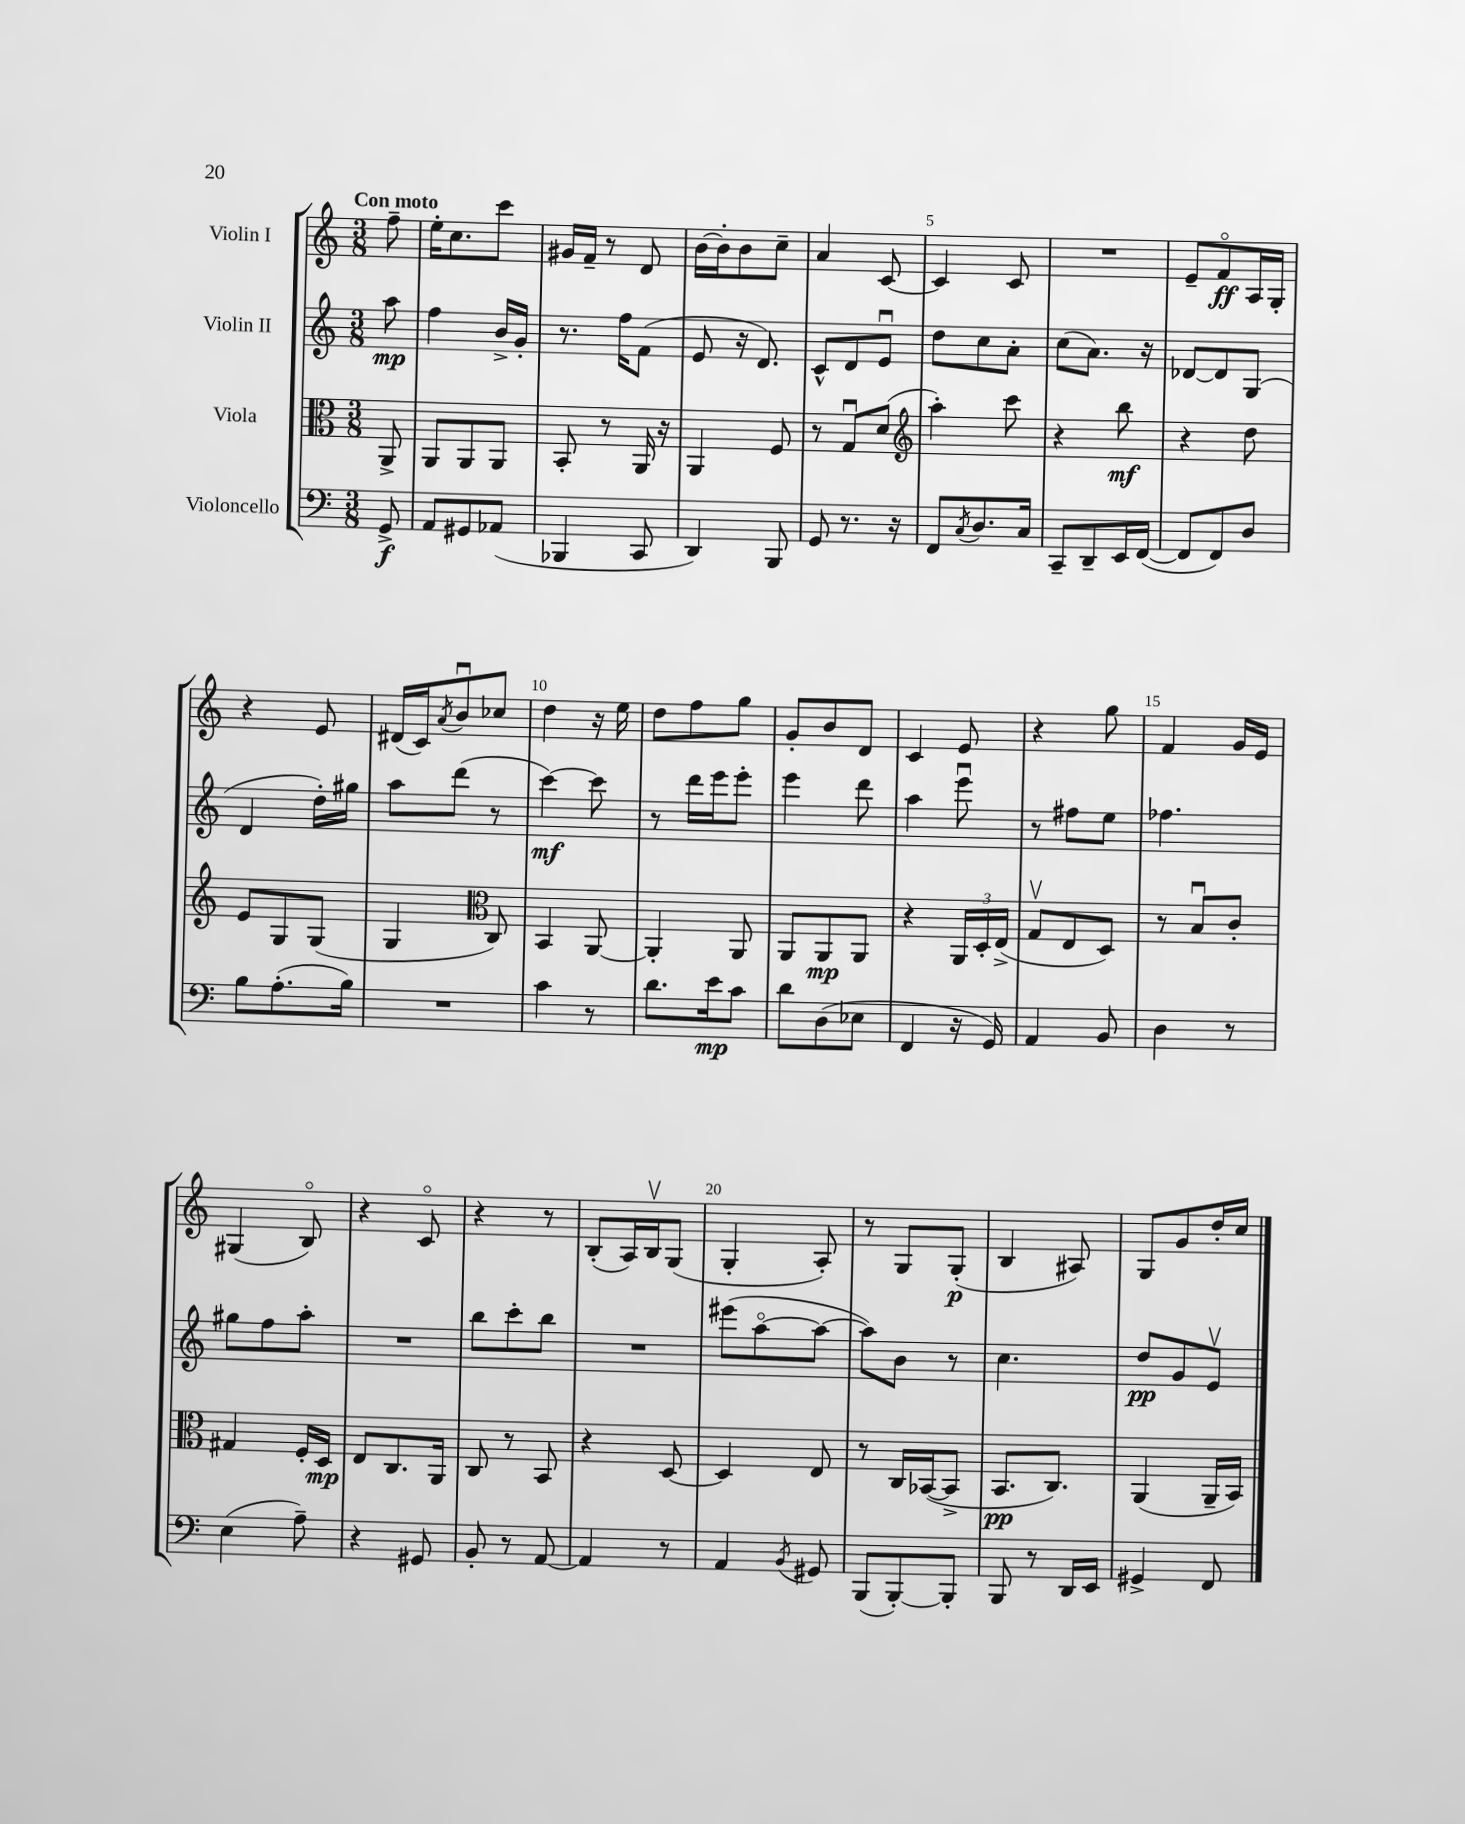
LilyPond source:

<<
\new StaffGroup <<
\new Staff = "s0" \with { instrumentName = "Violin I" } {
    \clef treble \key c \major \numericTimeSignature \time 3/8 \partial 8 \tempo "Con moto"
    f''8-- |
    e''16-. c''8. c'''8 |
    gis'16 f'16-- r8 d'8 |
    b'16~ b'16-. b'8 c''8-- |
    a'4 c'8~ |
    c'4 c'8 |
    R4. |
    e'8-- f'8\flageolet\ff a16 g16-. |
    r4 e'8 |
    dis'16( c'16) \acciaccatura { a'8 } b'8\downbow ces''8 |
    d''4 r16 e''16 |
    d''8 f''8 g''8 |
    g'8-. b'8 d'8 |
    c'4 e'8 |
    r4 g''8 |
    f'4 g'16 e'16 |
    gis4( b8\flageolet) |
    r4 c'8\flageolet |
    r4 r8 |
    b8-.( a16) b16\upbow g8( |
    g4-. a8-.) |
    r8 g8 g8-.\p( |
    b4 ais8) |
    g8 g'8 d''16-. c''16 \bar "|." |
}
\new Staff = "s1" \with { instrumentName = "Violin II" } {
    \clef treble \key c \major \numericTimeSignature \time 3/8 \partial 8
    a''8\mp |
    f''4 b'16-> g'16-. |
    r8. f''16 f'8( |
    e'8 r16 d'8.) |
    c'8-^ d'8 e'8\downbow |
    d''8 c''8 a'8-. |
    c''8( a'8.) r16 |
    des'8~ des'8 g8( |
    d'4 d''16-.) gis''16 |
    a''8 d'''8( r8 |
    c'''4~\mf) c'''8 |
    r8 d'''16 e'''16 e'''8-. |
    e'''4 d'''8 |
    a''4 e'''8\downbow |
    r8 fis''8 e''8 |
    fes''4. |
    gis''8 f''8 a''8-. |
    R4. |
    b''8 c'''8-. b''8 |
    R4. |
    eis'''8( a''8~\flageolet a''8~ |
    a''8) b'8 r8 |
    c''4. |
    d''8\pp g'8 e'8\upbow \bar "|." |
}
\new Staff = "s2" \with { instrumentName = "Viola" } {
    \clef alto \key c \major \numericTimeSignature \time 3/8 \partial 8
    a,8-> |
    a,8 a,8 a,8 |
    b,8-. r8 a,16 r16 |
    a,4 f8 |
    r8 g8\downbow d'8( |
    \clef treble a''4-.) c'''8 |
    r4 b''8\mf |
    r4 d''8 |
    e'8 g8 g8( |
    g4 \clef alto c8) |
    b,4 a,8~ |
    a,4-. a,8 |
    a,8 a,8\mp a,8 |
    r4 \tuplet 3/2 { a,16 d16-. e16->( } |
    g8\upbow e8 d8) |
    r8 b8\downbow c'8-. |
    gis4 f16-. d16\mp |
    e8 c8. a,16 |
    c8 r8 b,8 |
    r4 d8~ |
    d4 e8 |
    r8 c16 bes,16~( bes,8-> |
    b,8.\pp c8.) |
    a,4( a,16-- b,16) \bar "|." |
}
\new Staff = "s3" \with { instrumentName = "Violoncello" } {
    \clef bass \key c \major \numericTimeSignature \time 3/8 \partial 8
    g,8->\f |
    a,8 gis,8 aes,8( |
    bes,,4 c,8 |
    d,4) b,,8 |
    g,8 r8. r16 |
    f,8 \acciaccatura { c8 } d8. c16 |
    c,8-- d,8-- e,16 f,16~( |
    f,8 f,8) d8 |
    b8 a8.-.( b16) |
    R4. |
    c'4 r8 |
    d'8. e'16\mp c'8 |
    d'8 d8( ees8 |
    f,4 r16 g,16) |
    a,4 b,8 |
    d4 r8 |
    e4( a8--) |
    r4 gis,8 |
    b,8-. r8 a,8~ |
    a,4 r8 |
    a,4 \acciaccatura { b,8 } gis,8 |
    b,,8( b,,8~-.) b,,8-. |
    b,,8 r8 d,16 e,16 |
    gis,4-> f,8 \bar "|." |
}
>>
>>
\layout { \context { \Score \override BarNumber.break-visibility = ##(#f #t #t) barNumberVisibility = #(every-nth-bar-number-visible 5) } }
